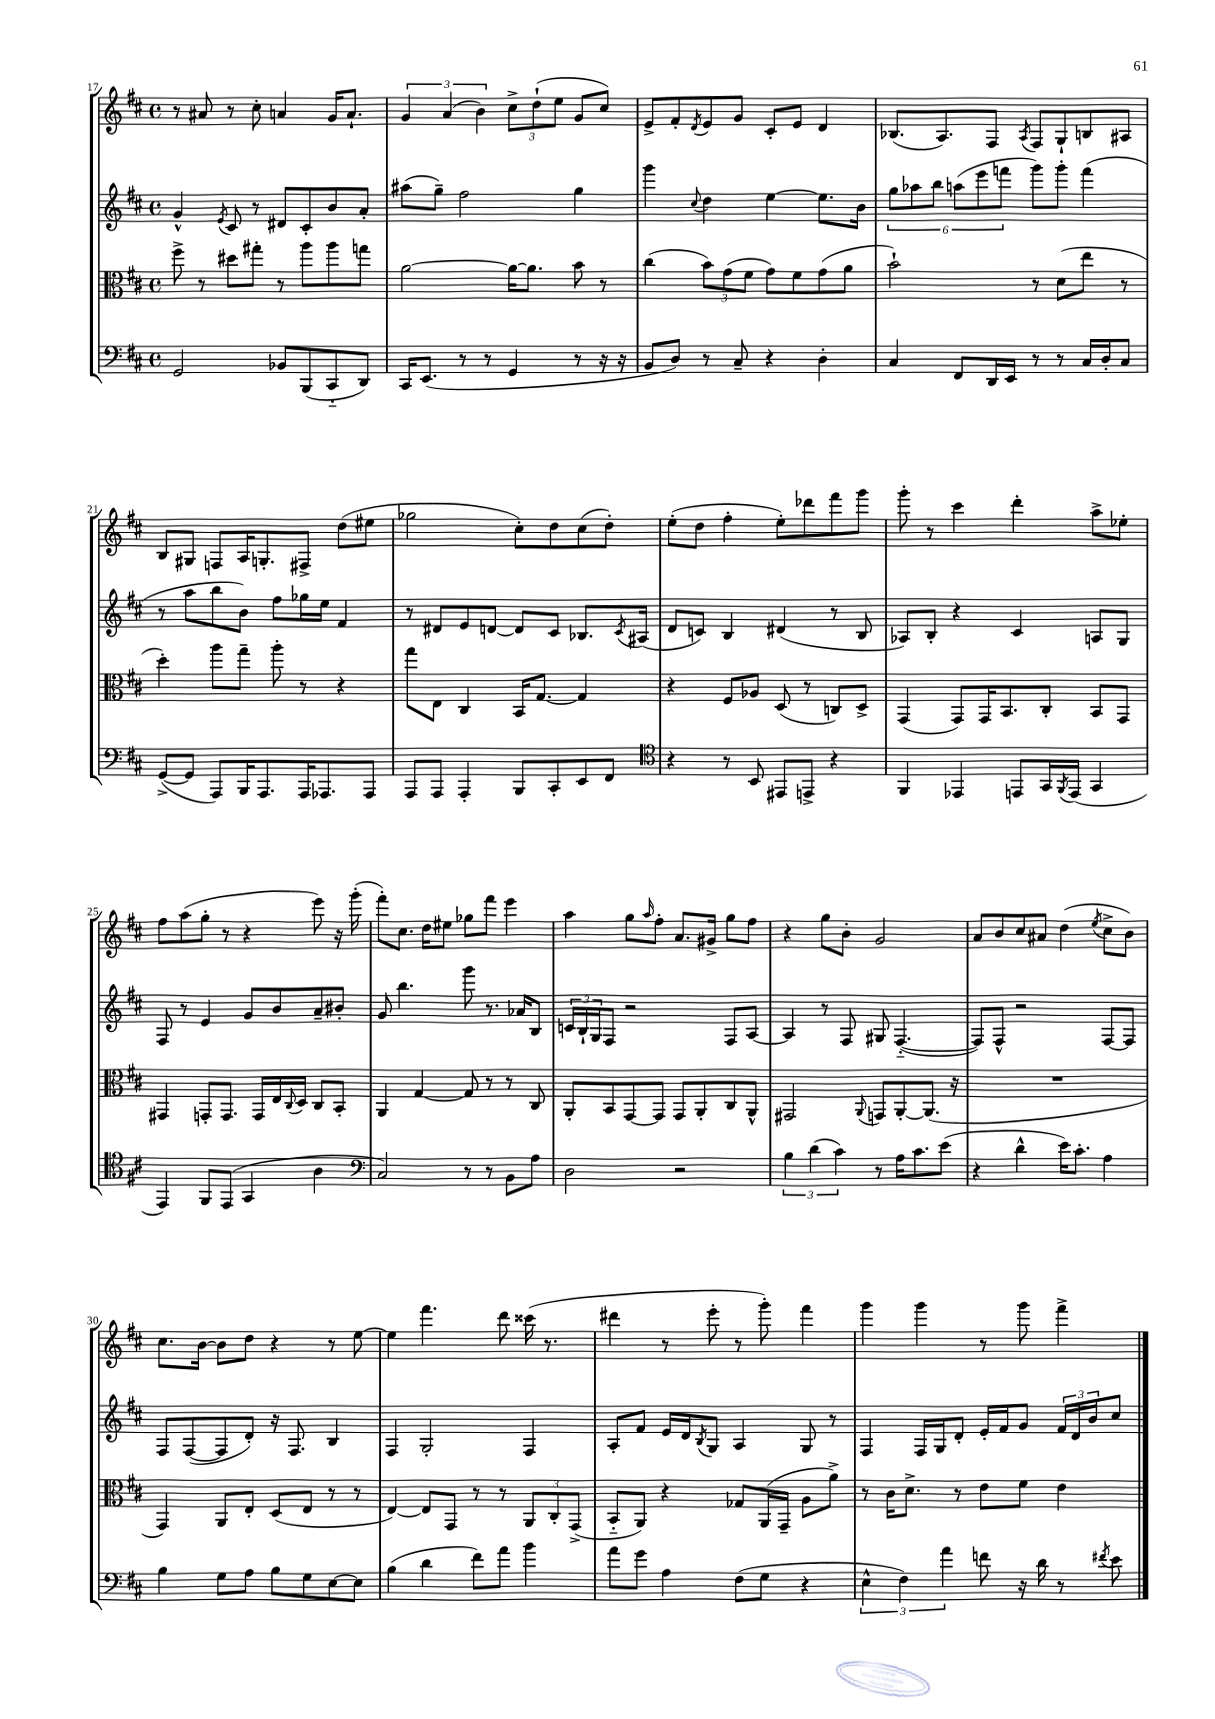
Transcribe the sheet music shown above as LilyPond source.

<<
\new StaffGroup <<
\new Staff = "s0" {
    \clef treble \key d \major \defaultTimeSignature \time 4/4
    r8 ais'8 r8 cis''8-. a'4 g'16 a'8.-! |
    \tuplet 3/2 { g'4 a'4( b'4) } \tuplet 3/2 { cis''8-> d''8-!( e''8 } g'8 cis''8) |
    e'8-> fis'8-. \acciaccatura { d'8 } e'8 g'8 cis'8-. e'8 d'4 |
    bes8.( a8.) fis8 \acciaccatura { a8 } fis8 g8-! b8 ais8 |
    b8 gis8 f8 a16 g8.-. fis8-> d''8( eis''8 |
    ges''2 cis''8-.) d''8 cis''8( d''8-.) |
    e''8-.( d''8 fis''4-. e''8-.) des'''8 fis'''8 g'''8 |
    g'''8-. r8 cis'''4 d'''4-. a''8-> ees''8-. |
    fis''8 a''8( g''8-. r8 r4 e'''8) r16 g'''16-.( |
    fis'''8-.) cis''8. d''16 eis''8 ges''8 fis'''8 e'''4 |
    a''4 g''8 \grace { a''16 } fis''8-. a'8. gis'16-> g''8 fis''8 |
    r4 g''8 b'8-. g'2 |
    a'8 b'8 cis''8 ais'8 d''4( \acciaccatura { e''8 } cis''8-> b'8) |
    cis''8. b'16~ b'8 d''8 r4 r8 e''8~ |
    e''4 fis'''4. d'''8 cisis'''16( r8. |
    dis'''4 r8 e'''8-. r8 g'''8-.) fis'''4 |
    g'''4 g'''4 r8 g'''8 fis'''4-> \bar "|." |
}
\new Staff = "s1" {
    \clef treble \key d \major \defaultTimeSignature \time 4/4
    g'4-^ \acciaccatura { e'8 } cis'8 r8 dis'8 cis'8-. b'8 a'8-. |
    ais''8( g''8--) fis''2 g''4 |
    g'''4 \appoggiatura { cis''8 } d''4 e''4~ e''8. b'16 |
    \tuplet 6/4 { g''8 aes''8 b''8 a''8( e'''8 f'''8 } g'''8) g'''8-. f'''4( |
    r8 a''8 b''8 b'8) fis''8 ges''16 e''16 fis'4 |
    r8 dis'8 e'8 d'8~ d'8 cis'8 bes8. \acciaccatura { cis'8 } ais16( |
    d'8 c'8) b4 dis'4( r8 b8 |
    aes8) b8-. r4 cis'4 a8 g8 |
    fis8 r8 e'4 g'8 b'8 a'8-- bis'8-. |
    g'8 b''4. g'''8 r8. aes'16 b8 |
    \tuplet 3/2 { c'16 b16-! g16 } fis8 r2 fis8 a8~ |
    a4 r8 fis8 gis8 fis4.~-_( |
    fis8) fis8-^ r2 fis8~ fis8 |
    fis8 fis8~( fis8 d'8-.) r16 fis8. b4 |
    fis4 g2-. fis4 |
    a8-. fis'8 e'16 d'16 \acciaccatura { b8 } g8 a4 g8 r8 |
    fis4 fis16 g16 d'8-. e'16-. fis'16 g'8 \tuplet 3/2 { fis'16 d'16 b'16 } cis''8 \bar "|." |
}
\new Staff = "s2" {
    \clef alto \key d \major \defaultTimeSignature \time 4/4
    fis''8-> r8 dis''8 gis''8-. r8 a''8 a''8 g''8 |
    a'2~ a'16~ a'8. b'8 r8 |
    cis''4( \tuplet 3/2 { b'8) g'8( fis'8 } g'8) fis'8 g'8( a'8 |
    b'2-!) r8 d'8( e''8 r8 |
    d''4-.) a''8 g''8-- a''8-. r8 r4 |
    g''8 e8 cis4 b,16 g8.~ g4 |
    r4 fis8 aes8 d8( r8 c8) d8-> |
    g,4( g,8) g,16 b,8. cis8-. b,8 g,8 |
    gis,4 g,8-. g,8. g,16 e16 \appoggiatura { cis8 } d16 cis8 b,8-. |
    a,4 g4~ g8 r8 r8 cis8 |
    a,8-. b,8 g,8~ g,8 g,8 a,8-. cis8 a,8-^ |
    gis,2 \appoggiatura { a,8 } g,8 a,8~-. a,8.( r16 |
    R1 |
    g,4) a,8 e8-. d8( e8 r8 r8 |
    e4~) e8 g,8 r8 r8 \tuplet 3/2 { a,8 cis8-. g,8->( } |
    b,8-_ a,8) r4 ges8 a,16( g,16-- a8 a'8->) |
    r8 cis'16 d'8.-> r8 e'8 fis'8 e'4 \bar "|." |
}
\new Staff = "s3" {
    \clef bass \key d \major \defaultTimeSignature \time 4/4
    g,2 bes,8 b,,8( cis,8-_ d,8) |
    cis,16 e,8.( r8 r8 g,4 r8 r16 r16 |
    b,8 d8) r8 cis8-- r4 d4-. |
    cis4 fis,8 d,16 e,16 r8 r8 cis16 d16-. cis8 |
    g,8~->( g,8 a,,8) b,,16 a,,8. a,,16 aes,,8. aes,,8 |
    a,,8 a,,8 a,,4-. b,,8 cis,8-. e,8 fis,8 |
    \clef tenor r4 r8 b,8 eis,8 e,8-> r4 |
    fis,4 ees,4 e,8 g,16 \acciaccatura { fis,8 } e,16( g,4 |
    e,4) fis,8 e,8( g,4 a4 |
    \clef bass cis2) r8 r8 b,8 a8 |
    d2 r2 |
    \tuplet 3/2 { b4 d'4( cis'4) } r8 a16 cis'8. e'8( |
    r4 d'4-^ e'16) cis'8.-. a4 |
    b4 g8 a8 b8 g8 e8~ e8 |
    b4( d'4 fis'8) a'8 b'4 |
    a'8 g'8 a4 fis8( g8 r4 |
    \tuplet 3/2 { e4-^ fis4) a'4 } f'8 r16 d'16 r8 \acciaccatura { fis'8 } e'8 \bar "|." |
}
>>
>>
\layout { \context { \Score currentBarNumber = #17 } }
